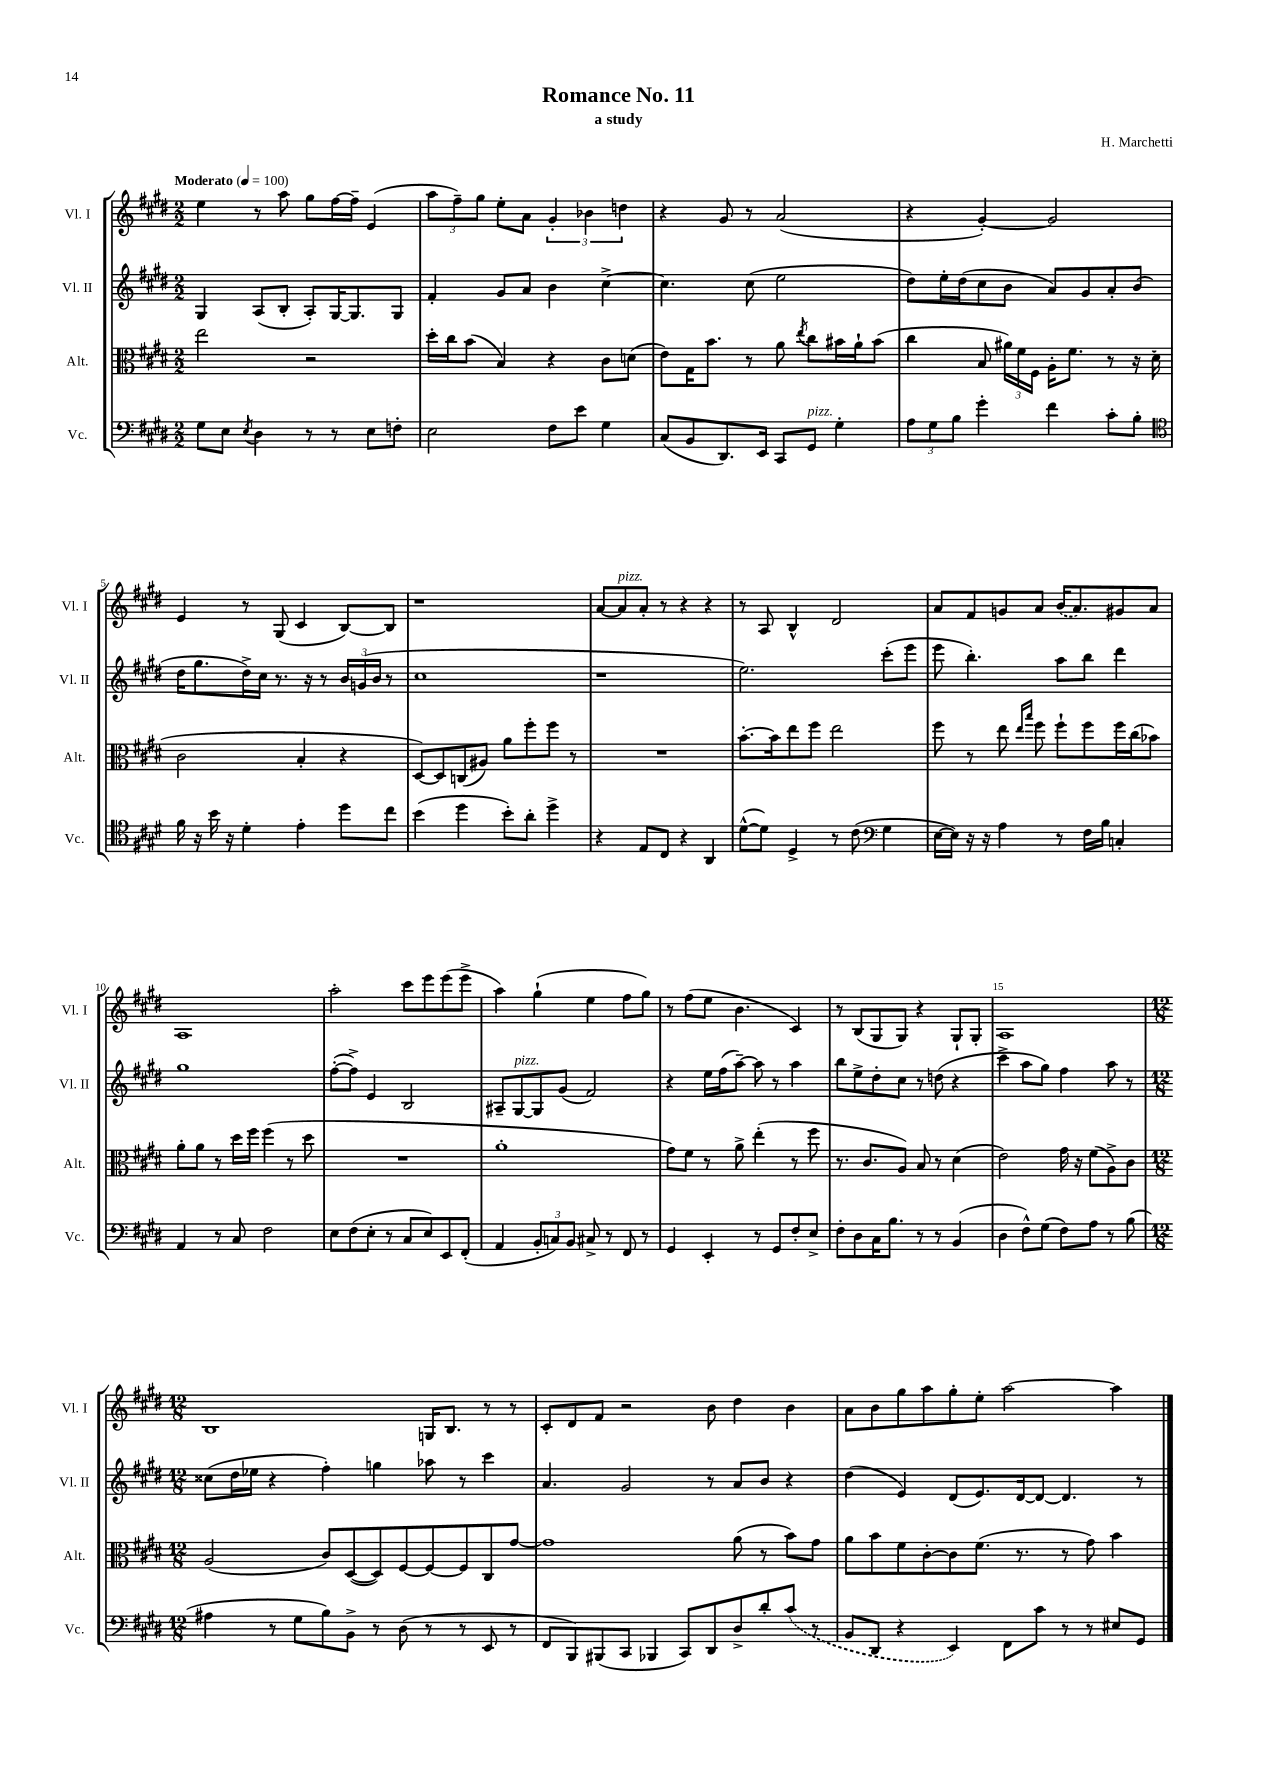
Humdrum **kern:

**kern	**kern	**kern	**kern
*staff4	*staff3	*staff2	*staff1
*clefF4	*clefC3	*clefG2	*clefG2
*k[f#c#g#d#]	*k[f#c#g#d#]	*k[f#c#g#d#]	*k[f#c#g#d#]
*M2/2	*M2/2	*M2/2	*M2/2
*MM100	*MM100	*MM100	*MM100
8G#\L	2ee\	4G#/	4ee\
8E\J	.	.	.
8qE/	.	.	.
4D#\	.	(8A/L	8r
.	.	8B'/J	8aa\
8r	2r	8A'/L)	8gg#\L
8r	.	[16G#/K	[16ff#\L
.	.	8.G#/]	16ff#~\]JJ
8E\L	.	.	(4e/
8F'\J	.	8G#/J	.
=	=	=	=
2E\	16dd#'\LL	4f#'/	12aa\L
.	16cc#\J	.	.
.	.	.	12ff#~\)
.	(8b\J	.	.
.	.	.	12gg#\J
.	4B/)	8g#/L	8ee'\L
.	.	8a/J	8a\J
8F#\L	4r	4b\	6g#'/
8e\J	.	.	.
.	.	.	6b-\
4G#\	8c#\L	[4cc#^\	.
.	.	.	6dd\
.	(8d\J	.	.
=	=	=	=
(8C#/L	8e\L)	4.cc#\]	4r
8BB/	16G#\K	.	.
.	8.b\J	.	.
8.DD#/)	.	.	8g#/
.	8r	(8cc#\	8r
16EE/Jk	.	.	.
8CC#/L	8a\	2ee\	(2a/
.	8qee/	.	.
8GG#/J	8cc#\L	.	.
4G#'\	16b#\L	.	.
.	16a`\J	.	.
.	(8b#\J	.	.
=	=	=	=
12A\L	4cc#\	8dd#\L)	4r
12G#\	.	.	.
.	.	16ee'\L	.
12B\J	.	.	.
.	.	(16dd#\J	.
4g#'\	8B/	8cc#\	[4g#'/)
.	24a#\LL)	8b\J	.
.	24f#\	.	.
.	24F#\JJ	.	.
4f#\	16A'\LK	8a/L)	2g#/]
.	8.f#\J	.	.
.	.	8g#/	.
8c#'\L	8r	8a'/	.
8B'\J	16r	(8b/J	.
.	(16d#\	.	.
=	=	=	=
*clefC4	*	*	*
16f#\	2c#\	16dd#\LK	4e/
16r	.	8.gg#\	.
16b\	.	.	.
16r	.	.	.
4d#'\	.	16dd#^\L)	8r
.	.	16cc#\JJ	.
.	.	8.r	(8G#/
4e'\	4B'/	.	4c#/
.	.	16r	.
.	.	8r	.
8dd#\L	4r	24b/LL	[8B/L)
.	.	(24g/	.
.	.	24b/JJ	.
8cc#\J	.	8r	8B/]J
=	=	=	=
(4b\	[8D#/L)	1cc#	1r
.	8D#/]	.	.
4dd#\	(8C/	.	.
.	8A#/J)	.	.
8b'\L)	8a\L	.	.
8a'\J	8ff#'\	.	.
4dd#^\	8ff#\J	.	.
.	8r	.	.
=	=	=	=
4r	1r	1r	[8a/L
.	.	.	8a/]
8E/L	.	.	8a'/J
8C#/J	.	.	8r
4r	.	.	4r
4AA/	.	.	4r
=	=	=	=
([8d#^^\L	[8.b'\L	2.ee\)	8r
8d#\]J)	.	.	8A/
.	16b\]k	.	.
4D#^/	8ee\	.	4B^^/
.	8ff#\J	.	.
8r	2ee\	.	2d#/
(8c#\	.	.	.
*clefF4	*	*	*
4G#\	.	(8ccc#'\L	.
.	.	8eee\J	.
=	=	=	=
[16E\LL	8ff#\	8eee\	8a/L
16E\]JJ)	.	.	.
16r	8r	4.bb'\)	8f#/
16r	.	.	.
4A\	8ee\	.	8g/
.	16qqee/LL	.	.
.	16qqbb/JJ	.	.
.	8ff#\	.	8a/J
8r	8ff#`\L	8aa\L	(16b/LK
.	.	.	8.a/)
16F#\LL	8ff#\	8bb\J	.
16B\JJ	.	.	.
4C'/	16ff#\L	4ddd#\	8g#/
.	(16cc#\J	.	.
.	8b-\J)	.	8a/J
=	=	=	=
4AA/	8a'\L	1gg#	1A
.	8a\J	.	.
8r	8r	.	.
8C#/	16dd#\LL	.	.
.	16ff#\JJ	.	.
2F#\	(4ff#\	.	.
.	8r	.	.
.	8dd#\	.	.
=	=	=	=
8E\L	1r	([8ff#'\L	2aa'\
(8F#\	.	8ff#^\]J)	.
8E'\J	.	4e/	.
8r	.	.	.
8C#/L	.	2B/	8ccc#\L
8E/)	.	.	8eee\
8EE/	.	.	(8eee\
(8FF#'/J	.	.	8eee^\J
=	=	=	=
4AA/	1a'	8A#~/L	4aa\)
.	.	[8G#/	.
12BB'/L	.	8G#/]	(4gg#`\
12C/)	.	.	.
.	.	(8g#/J	.
12BB/J	.	.	.
8C#^/	.	2f#/)	4ee\
8r	.	.	.
8FF#/	.	.	8ff#\L
8r	.	.	8gg#\J)
=	=	=	=
4GG#/	8g#\L)	4r	8r
.	8f#\J	.	(8ff#\L
4EE'/	8r	16ee\LL	8ee\J
.	.	(16ff#\J	.
.	8a^\	[8aa~\J)	4.b\
8r	(4ee'\	8aa\]	.
8GG#/L	.	8r	.
8F#'/	8r	4aa\	4c#/)
8E^/J	8ff#\	.	.
=	=	=	=
8F#'\L	8.r	8bb\L	8r
8D#\	.	8ee^\	(8B/L
.	8.c#/L	.	.
16C#\K	.	8dd#'\	8G#/
8.B\J	.	.	.
.	8A/J)	8cc#\J	8G#/J)
8r	8B/	8r	4r
8r	8r	(8dd\	.
(4BB/	(4d#\	4r	8G#`/L
.	.	.	8G#'/J
=	=	=	=
4D#\	2e\)	4ccc#^\	1A
8F#^^\L)	.	8aa\L	.
(8G#\J	.	8gg#\J)	.
8F#\L)	16g#\	4ff#\	.
.	16r	.	.
8A\J	(8f#\L	.	.
8r	8A^\)	8aa\	.
(8B\	8c#\J	8r	.
=	=	=	=
*M12/8	*M12/8	*M12/8	*M12/8
4A#\	(2A/	(8cc##\L	1B
.	.	16dd#\L	.
.	.	16ee-\JJ	.
8r	.	4r	.
8G#\L	.	.	.
8B\)	8c#/L)	4ff#'\)	.
8BB^\J	([8D#/	.	.
8r	8D#/])	4gg\	.
(8D#\	[8F#/	.	.
8r	8F#/_	8aa-\	16G/LK
.	.	.	8.B/J
8r	8F#/]	8r	.
8EE/	8C#/	4ccc#\	8r
8r	[8g#/J	.	8r
=	=	=	=
8FF#/L	1g#]	4.a/	8c#'/L
8BBB/)	.	.	8d#/
(8BBB#/	.	.	8f#/J
8CC#/J	.	2g#/	2r
4BBB-/	.	.	.
8CC#/L)	.	.	.
8DD#/	.	8r	8b\
8D#^/	(8a\	8a/L	4dd#\
8d#'/	8r	8b/J	.
(8c#/J	8b\L)	4r	4b\
8r	8g#\J	.	.
=	=	=	=
8BB/L	8a\L	(4dd#\	8a\L
8DD#/J	8b\	.	8b\
4r	8f#\	4e/)	8gg#\
.	[8c#'\	.	8aa\
4EE/)	8c#\]	(8d#/L	8gg#'\
.	(8.f#\J	8.e/)	8ee'\J
8FF#\L	.	.	[2aa\
.	8.r	[16d#/k	.
8c#\J	.	8d#/_J	.
8r	8r	4.d#/]	.
8r	8g#\)	.	.
8E#/L	4b\	.	4aa\]
8GG#/J	.	8r	.
==	==	==	==
*-	*-	*-	*-
